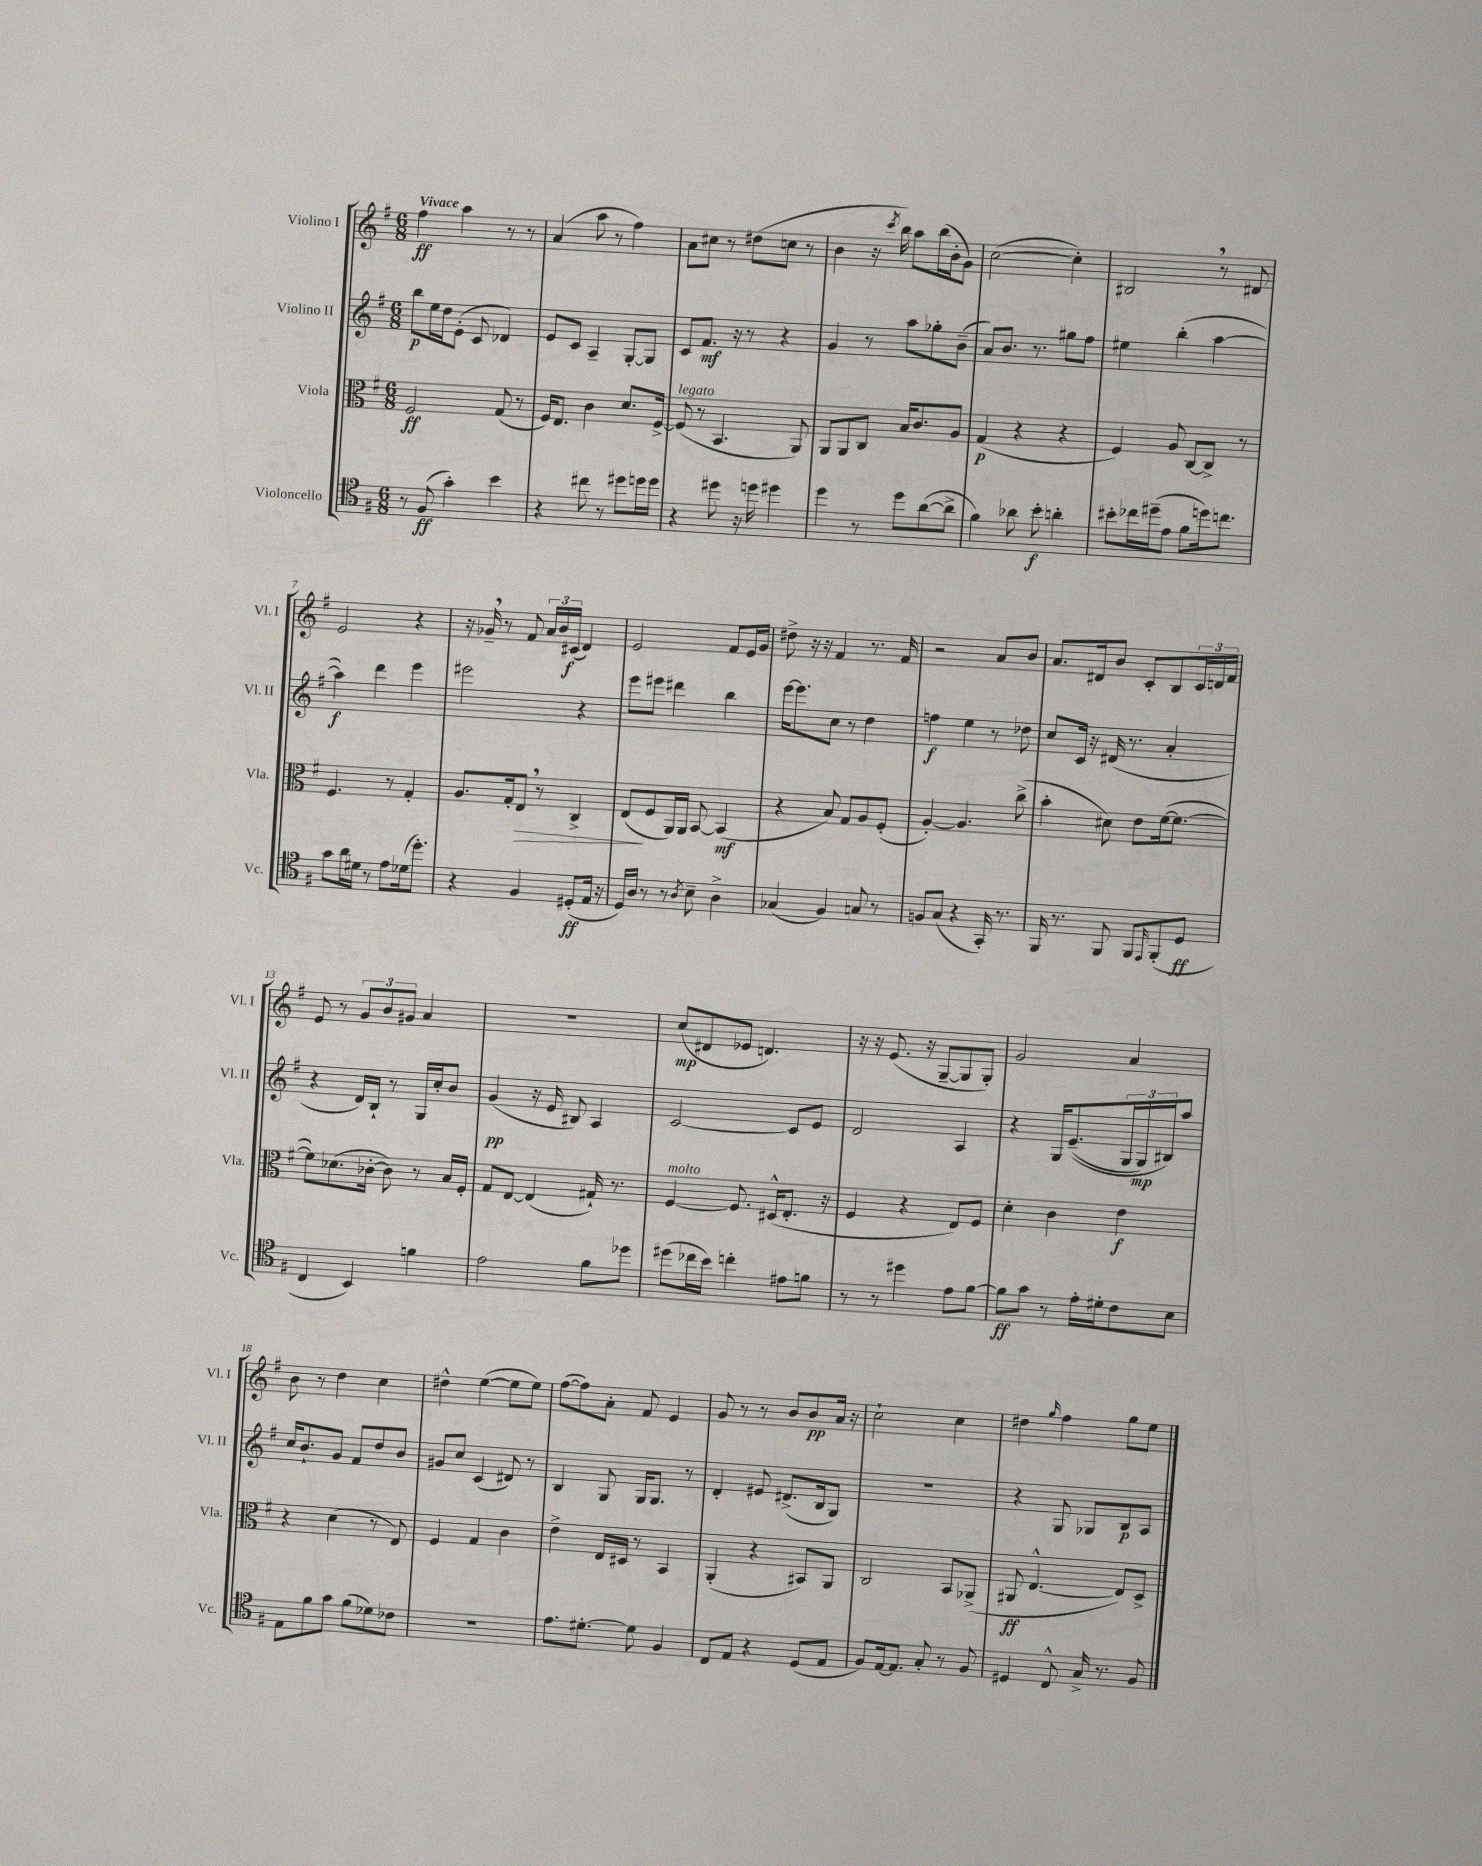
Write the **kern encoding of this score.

**kern	**kern	**kern	**kern
*staff4	*staff3	*staff2	*staff1
*clefC4	*clefC3	*clefG2	*clefG2
*k[f#]	*k[f#]	*k[f#]	*k[f#]
*M6/8	*M6/8	*M6/8	*M6/8
8r	2F#	8bb	4ff#
(8F#	.	16ee	.
.	.	16dd	.
4g')	.	(8e'	4aa
.	.	8c	.
4b	(8G	4d-)	8r
.	8r	.	8r
=	=	=	=
4r	16F#)	8e	(4a
.	8.E	.	.
.	.	8c	.
8cc#	4c	4A~	8aa
8r	.	.	8r
8dd#	8.d	[8G'	4ff#)
16dd	.	8G]	.
16dd	[16F#^	.	.
=	=	=	=
4r	(8F#]	8c	8a
.	8r	8.f#	8cc#
8dd#	4.BB	.	8r
.	.	16r	.
16r	.	8r	(8dd#
16dd	.	.	.
4dd#	.	4r	8cc
.	8AA)	.	8r
=	=	=	=
4dd	8AA	4g	4b
.	8AA	.	.
8r	8C	8r	16r
.	.	.	8qccc
.	.	.	16bb)
8dd	16B	8aa	8aa
.	8.c	.	.
([8a	.	8gg-'	(16bb
.	.	.	16b'
8a^]	8A	(8b~	8g)
=	=	=	=
4f#)	(4G	8a)	([2cc
.	.	8.b	.
8a-	4r	.	.
.	.	8.r	.
8b'	.	.	.
4a'	4r	8gg#	4cc'])
.	.	8ff#	.
=	=	=	=
8b#'	4F#)	4ee#	2B#
16cc-	.	.	.
(16dd#~	.	.	.
8e	8A	(4bb'	.
8f#	[8C	.	.
16dd)	8C^]	[4aa	8r
8.cc	.	.	.
.	8r	.	8d#
=	=	=	=
8g	4.F#	4aa])	2e
16a	.	.	.
16d#	.	.	.
8r	.	4ddd	.
8e	8r	.	.
(16d-	4G'	4eee	4r
8.dd')	.	.	.
=	=	=	=
4r	8.A	2eee#	16r
.	.	.	16g-~
.	.	.	8r
.	16G'	.	.
4F#	8E	.	8f#
.	8r	.	24a
.	.	.	24b
.	.	.	(24c#
(8D#'	4C^	4r	4d)
16E	.	.	.
16r	.	.	.
=	=	=	=
16D)	(8E	8eee	2e
16A	.	.	.
8r	8F#	8eee#	.
8r	16AA)	4ddd#	.
.	16AA	.	.
8qA	.	.	.
8B~	[8BB	.	.
4A^	(4BB]	4bb	8f#
.	.	.	16e
.	.	.	16g
=	=	=	=
(4G-	4r	[16eee	8dd#^
.	.	8.eee]	.
.	.	.	16r
.	.	.	16r
4F#)	8B)	8cc	4f#
.	8G	8r	.
8G	8A	4dd	8.r
8r	(8F#'	.	.
.	.	.	16f#
=	=	=	=
8F	[4A')	4ff	2r
(8G	.	.	.
4r	4.A]	4ee	.
16GG')	.	8r	8a
8.r	.	.	.
.	(8cc^	8dd-	8b
=	=	=	=
16FF#	4b'	8cc	8.a
8.r	.	.	.
.	.	16c	.
.	.	16r	16d#
8FF#	8d#)	(16d#	8b
.	.	8.r	.
8FF#	8e	.	8c'
16qqEE	.	.	.
(8FF#'	([16f#	4a'	8B
.	8.f#_	.	.
8D	.	.	24c
.	.	.	24d
.	.	.	24f#
=	=	=	=
4C	8f#])	4r	8e
.	(8.d-	.	8r
4BB)	.	16d)	12g
.	[16c-'	16B`	.
.	.	.	12b
.	8c-])	8r	.
.	.	.	12g#
4f	8r	16G	4a
.	.	16cc'	.
.	16B	8b	.
.	16F#'	.	.
=	=	=	=
2e	8G	(4g	2.r
.	[8E	.	.
.	(4E]	16r	.
.	.	16e	.
.	.	8B#)	.
8f#	16G#`)	4A	.
.	8.r	.	.
8dd-	.	.	.
=	=	=	=
(8dd#	[4F#	[2c	(8cc
16cc-	.	.	8d#
16b)	.	.	.
4cc'	8.F#]	.	8e-
.	.	.	4.d)
.	(16D#^^	.	.
8e#	8.E'	8c]	.
8f	.	8e	.
.	16r	.	.
=	=	=	=
8r	4F#	2d	16r
.	.	.	16r
8r	.	.	(8.e
4dd#	4r	.	.
.	.	.	16r
.	.	.	[8G~
8e	8E)	4A	8G]
[8f#	8F#	.	8G')
=	=	=	=
8f#]	4d'	4r	2g
8g	.	.	.
8r	4c	16G	.
.	.	&((8.e~	.
16e'	.	.	.
16d#'	.	.	.
8c	4e	24G	4a
.	.	24G)	.
.	.	24B#&)	.
8B	.	8aa	.
=	=	=	=
8E	4r	16cc	8b
.	.	8.b`	.
8f#	.	.	8r
8g	(4d	8g	4dd
(8f#	.	8f#	.
8d-)	8r	8dd	4cc
8c-	8E)	8b	.
=	=	=	=
2.r	4F#	8g#	4dd#^^
.	.	8cc	.
.	4G	(4c	([4ee
.	4c	8d#)	8ee]
.	.	8r	8ee)
=	=	=	=
8.e	4e^	4B	([8ff#
.	.	.	8ff#])
[8.d#'	.	.	.
.	16E	8G	8a'
.	16D#	.	.
8d#]	8r	16G	8f#
.	.	8.G	.
4F#	4BB	.	4e
.	.	8r	.
=	=	=	=
8C	(4AA'	4d'	8g
8E	.	.	8r
4r	4r	8e#	8r
.	.	(8.d#^	8b
(8D	8BB#)	.	8b
.	.	16B	.
8E	8AA	8G)	16a
.	.	.	16r
=	=	=	=
8F#)	2C	2.r	2cc`
[16E	.	.	.
8.E]	.	.	.
8G'	.	.	.
8r	8BB	.	4cc
8F#	(8AA-^	.	.
=	=	=	=
4D#	8AA#	4r	4dd#
.	[4.E^^	.	.
.	.	.	16qqgg
8C^^	.	8G	4ff#
16G^	.	8G-	.
8.r	.	.	.
.	8E])	8B	8gg
8F#	8D^	8A	8ee
==	==	==	==
*-	*-	*-	*-
